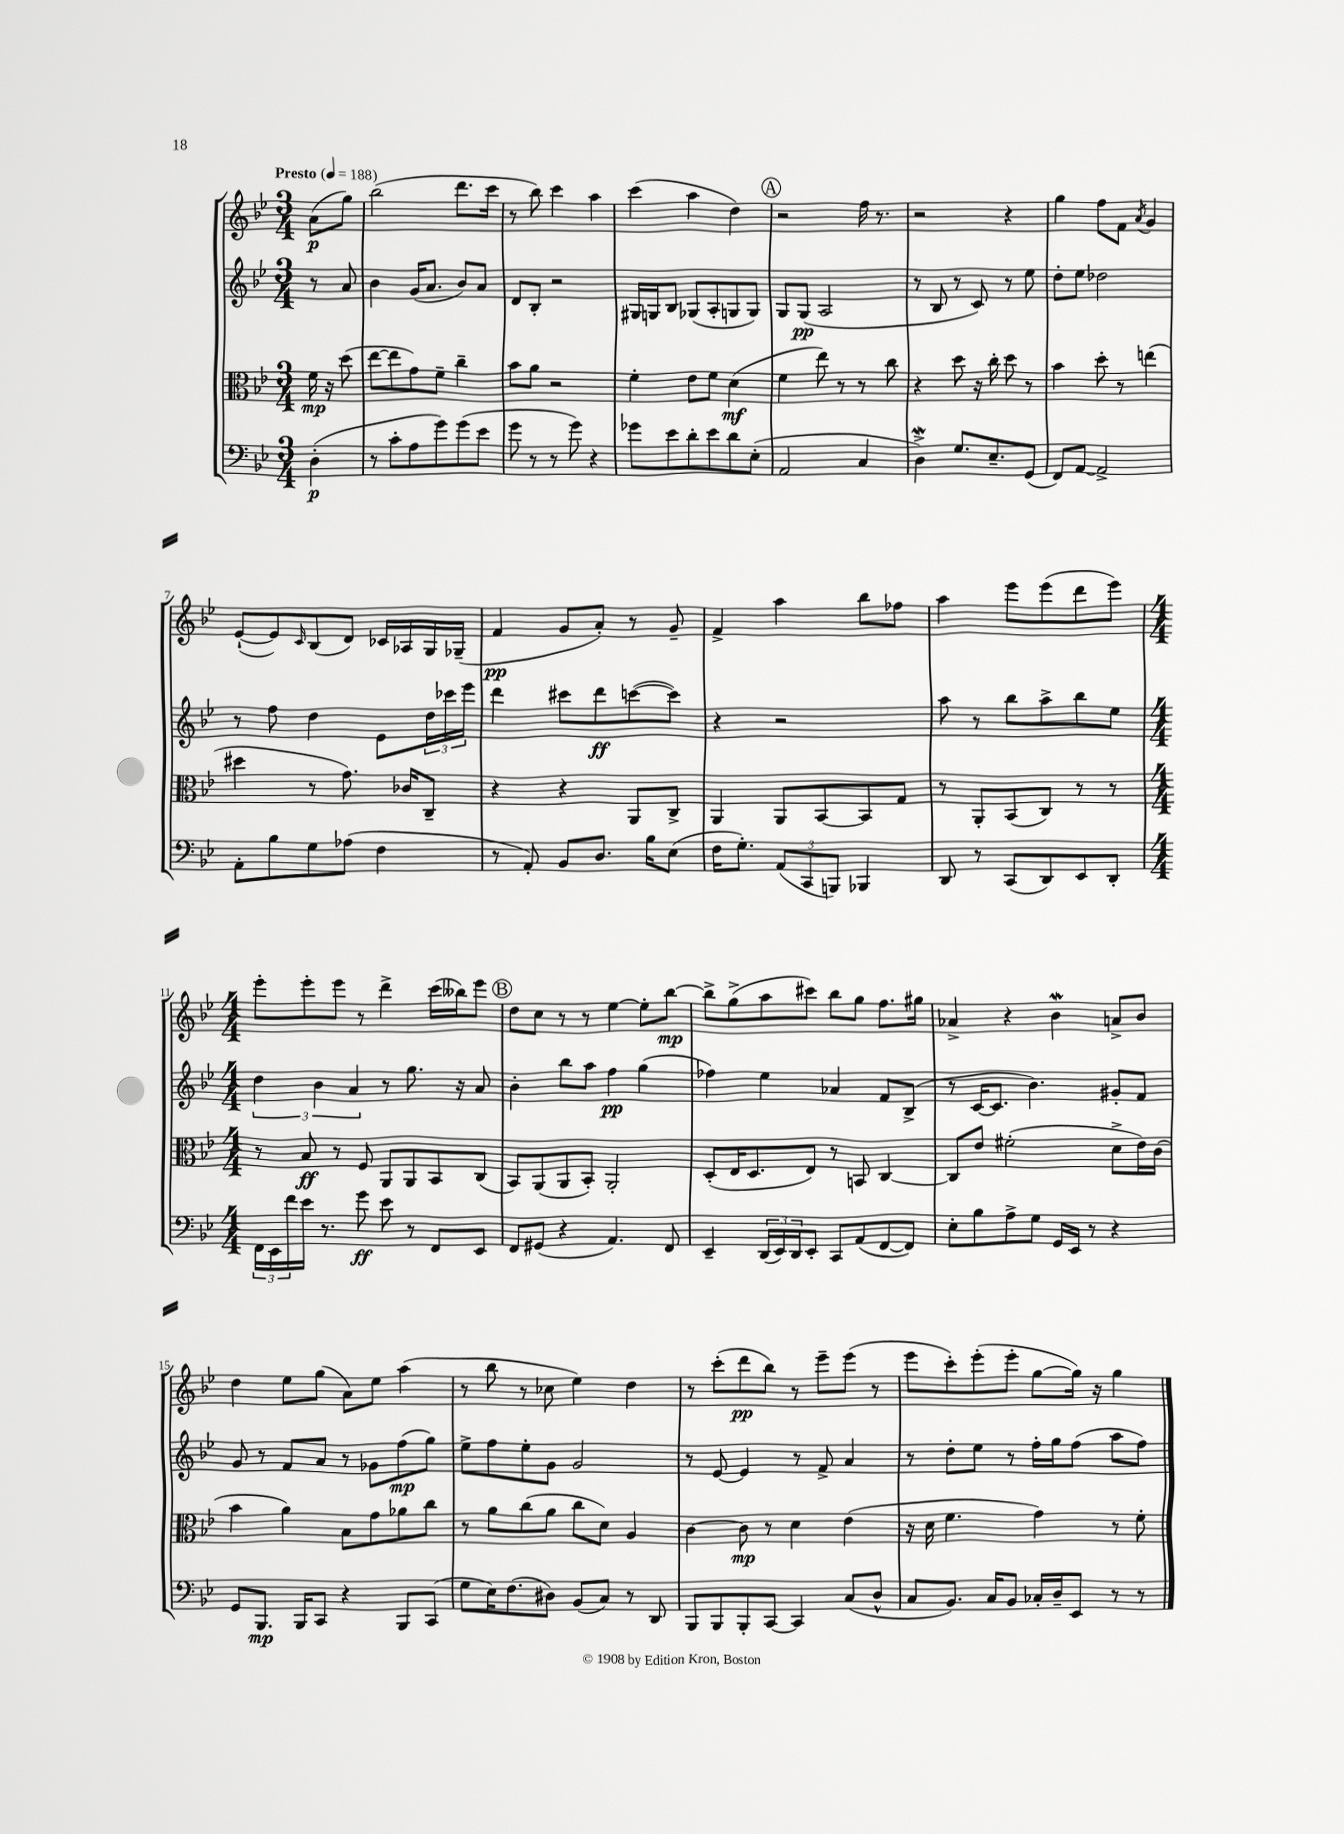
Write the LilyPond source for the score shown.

<<
\new StaffGroup <<
\new Staff = "s0" {
    \clef treble \key bes \major \numericTimeSignature \time 3/4 \partial 4 \tempo "Presto" 4 = 188
    a'8\p( g''8) |
    bes''2( d'''8. c'''16 |
    r8 bes''8) c'''4 a''4 |
    c'''4( a''4 d''4) |
    \mark \markup { \circle "A" } r2 f''16 r8. |
    r2 r4 |
    g''4 f''8 f'8 \acciaccatura { a'8 } g'4 |
    ees'8~-!( ees'8) \grace { c'16 } bes8( d'8) ces'16 aes16 g16 ges16--( |
    f'4\pp g'8 a'8-.) r8 g'8-- |
    f'4-> a''4 bes''8 fes''8 |
    a''4 ees'''8 ees'''8( d'''8 ees'''8) |
    \numericTimeSignature \time 4/4 ees'''8-. ees'''8-. ees'''8 r8 d'''4-> c'''16( beses''16) ees'''8 |
    \mark \markup { \circle "B" } d''8 c''8 r8 r8 ees''4~ ees''8-. bes''8~\mp |
    bes''8-> g''8->( a''8 cis'''8) bes''8 g''8 f''8. gis''16 |
    aes'4-> r4 bes'4\mordent a'8-> bes'8 |
    d''4 ees''8 g''8( a'8) ees''8 a''4( |
    r8 bes''8 r8 ces''8 ees''4) d''4 |
    r8 c'''8-.( d'''8\pp bes''8) r8 ees'''8-- ees'''8( r8 |
    ees'''8 c'''8-.) ees'''8-.( ees'''8-. g''8~ g''16) r16 g''4 \bar "|." |
}
\new Staff = "s1" {
    \clef treble \key bes \major \numericTimeSignature \time 3/4 \partial 4
    r8 a'8 |
    bes'4 g'16( a'8. bes'8) a'8 |
    d'8 bes8-. r2 |
    gis16 g16 bes8 ges8( a8-. g8 g8) |
    \mark \markup { \circle "A" } g8 g8\pp( a2 |
    r8 bes8 r8 c'8) r8 ees''8 |
    d''8-. ees''8 des''2 |
    r8 f''8 d''4 ees'8 \tuplet 3/2 { d''16 ces'''16 ees'''16 } |
    d'''4 cis'''8 d'''8\ff c'''8~( c'''8) |
    r4 r2 |
    a''8 r8 bes''8 a''8-> bes''8 ees''8 |
    \numericTimeSignature \time 4/4 \tuplet 3/2 { d''4 bes'4 a'4 } r8 g''8. r16 a'8 |
    \mark \markup { \circle "B" } bes'4-. bes''8 a''8 f''4\pp g''4( |
    fes''4) ees''4 aes'4 f'8 bes8->( |
    r8 c'16~ c'8. bes'4.) gis'8-. f'8 |
    g'8 r8 f'8 a'8 r8 ges'8 f''8\mp( g''8) |
    ees''8-> f''8 ees''8-. g'8 g'2 |
    r8 ees'8~ ees'4 r8 f'8-> a'4 |
    r8 d''8-. ees''8 r8 f''16-. g''16 f''8( a''8 f''8) \bar "|." |
}
\new Staff = "s2" {
    \clef alto \key bes \major \numericTimeSignature \time 3/4 \partial 4
    f'16\mp r16 d''8( |
    ees''8~ ees''8 g'8) f'8-- c''4-- |
    bes'8 a'8 r2 |
    f'4-. ees'8 f'8 d'4\mf( |
    \mark \markup { \circle "A" } f'4 ees''8) r8 r8 c''8 |
    r4 d''8 r16 c''16-. d''8 r8 |
    bes'4 d''8-. r8 e''4( |
    dis''4 r8 g'8.) ces'16 c8-- |
    r4 r4 a,8 c8-> |
    a,4 a,8 bes,8~ bes,8 g8 |
    r8 a,8-. bes,8( c8) r8 r8 |
    \numericTimeSignature \time 4/4 r8 bes8\ff r8 f8 a,8 a,8 bes,8 c8( |
    \mark \markup { \circle "B" } bes,8) a,8( a,8 bes,8-.) a,2-. |
    d8-.( ees16 d8. ees8) r8 b,8 c4~ |
    c8 ees'8 fis'2-.( d'8-> ees'16) c'16( |
    bes'4 a'4) bes8 g'8 aes'8 c''8 |
    r8 a'8 c''8( a'8 c''8 d'8) a4 |
    c'4~ c'8\mp r8 d'4 ees'4( |
    r16 d'16 f'4. g'4) r8 f'8-. \bar "|." |
}
\new Staff = "s3" {
    \clef bass \key bes \major \numericTimeSignature \time 3/4 \partial 4
    d4-.\p( |
    r8 c'8-. a8 g'8) g'8( ees'8 |
    g'8 r8 r8 g'8) r4 |
    ges'8 ees'8 d'8-. ees'8 d'8 ees8-.( |
    \mark \markup { \circle "A" } a,2 c4 |
    d4->\mordent) g8. ees8.-- g,8( |
    f,8) a,8~ a,2-> |
    a,8-. bes8 g8 aes8( f4 |
    r8 a,8-.) bes,8 d8. bes16 ees8( |
    f16 g8.-.) \tuplet 3/2 { a,8( c,8 b,,8) } bes,,4 |
    d,8 r8 c,8( d,8) ees,8 d,8-. |
    \numericTimeSignature \time 4/4 \tuplet 3/2 { f,16 ees,16 f'16 } ees'16 r8. g'8\ff ees'8 r8 f,8 ees,8 |
    \mark \markup { \circle "B" } f,8 gis,8( r4 a,4.) f,8 |
    ees,4-- \tuplet 3/2 { d,16( ees,16) d,16 } ees,8-. c,8 a,8( f,8~ f,8) |
    ees8-. bes8 a8-> g8 g,16 ees,16 r8 r4 |
    g,8 bes,,8.\mp bes,,16 c,8 r4 bes,,8 c,8( |
    g8 ees16) f8.( dis8) bes,8( c8) r8 d,8 |
    bes,,8 bes,,8 bes,,8-. c,8~ c,4 c8( d8-^ |
    c8 bes,8.) c16 bes,8 ces16-. d16-- ees,8 r8 r8 \bar "|." |
}
>>
>>
